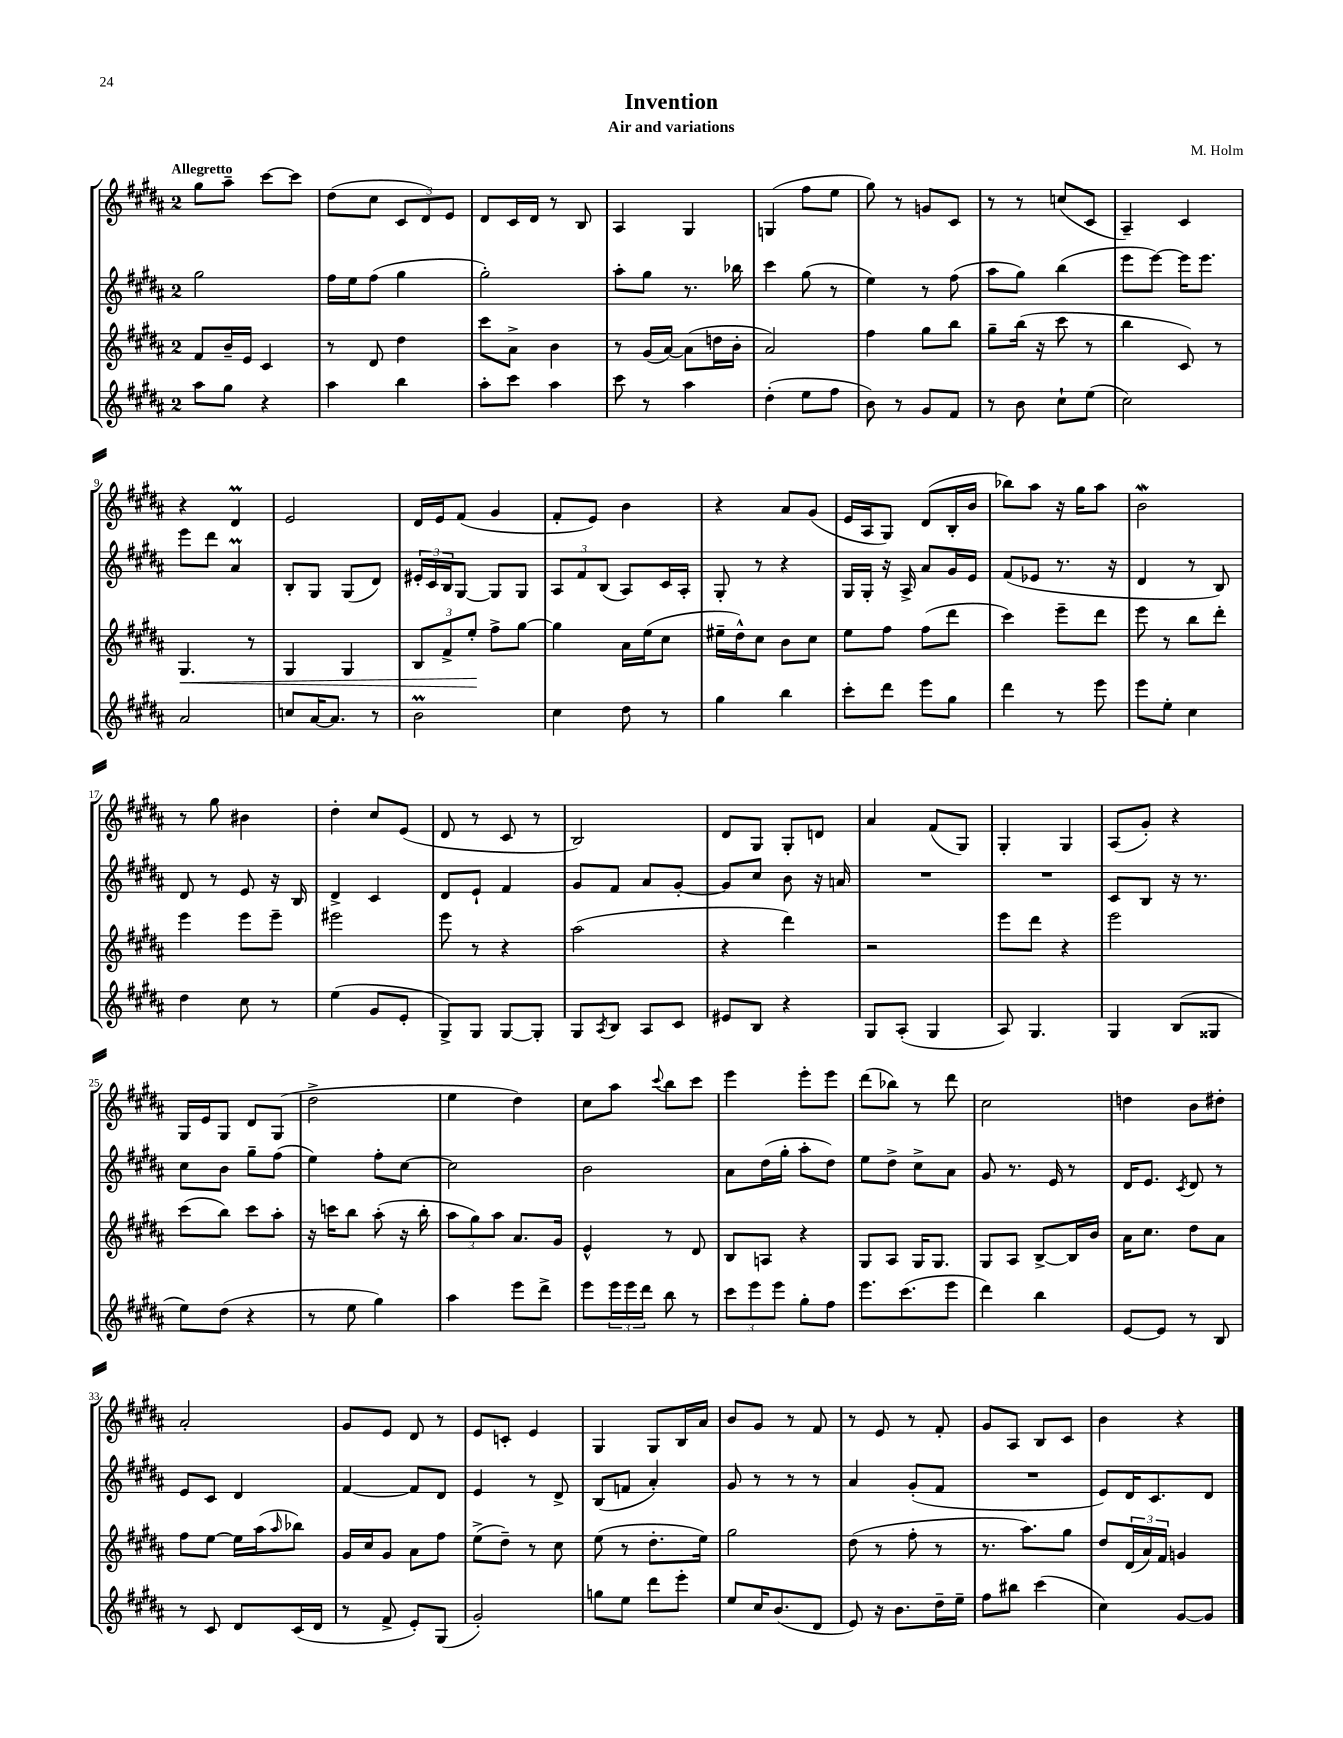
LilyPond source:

\header { title = "Invention" composer = "M. Holm" subtitle = "Air and variations" }
<<
\new StaffGroup <<
\new Staff = "s0" {
    \clef treble \key b \major \once \override Staff.TimeSignature.style = #'single-digit \time 2/4 \tempo "Allegretto"
    gis''8 ais''8-- cis'''8~ cis'''8 |
    dis''8( cis''8 \tuplet 3/2 { cis'8 dis'8) e'8 } |
    dis'8 cis'16 dis'16 r8 b8 |
    ais4 gis4 |
    g4( fis''8 e''8 |
    gis''8) r8 g'8 cis'8 |
    r8 r8 c''8( cis'8 |
    ais4--) cis'4 |
    r4 dis'4\prall |
    e'2 |
    dis'16 e'16 fis'8( gis'4 |
    fis'8-. e'8) b'4 |
    r4 ais'8 gis'8( |
    e'16 ais16 gis8) dis'8( b16-. b'16 |
    bes''8) ais''8 r16 gis''16 ais''8 |
    b'2\mordent |
    r8 gis''8 bis'4 |
    dis''4-. cis''8 e'8( |
    dis'8 r8 cis'8 r8 |
    b2) |
    dis'8 gis8 gis8-. d'8 |
    ais'4 fis'8( gis8) |
    gis4-. gis4 |
    ais8( gis'8-.) r4 |
    gis16 e'16 gis8 dis'8 gis8( |
    dis''2-> |
    e''4 dis''4) |
    cis''8 ais''8 \appoggiatura { cis'''8 } b''8 cis'''8 |
    e'''4 e'''8-. e'''8 |
    dis'''8( bes''8) r8 dis'''8 |
    cis''2 |
    d''4 b'8 dis''8-. |
    ais'2-. |
    gis'8 e'8 dis'8 r8 |
    e'8 c'8-. e'4 |
    gis4 gis8 b16 ais'16 |
    b'8 gis'8 r8 fis'8 |
    r8 e'8 r8 fis'8-. |
    gis'8 ais8 b8 cis'8 |
    b'4 r4 \bar "|." |
}
\new Staff = "s1" {
    \clef treble \key b \major \once \override Staff.TimeSignature.style = #'single-digit \time 2/4
    gis''2 |
    fis''16 e''16 fis''8( gis''4 |
    gis''2-.) |
    ais''8-. gis''8 r8. bes''16 |
    cis'''4 gis''8( r8 |
    e''4) r8 fis''8( |
    ais''8 gis''8) b''4( |
    e'''8 e'''8~) e'''16 e'''8. |
    e'''8 dis'''8 ais'4\prall |
    b8-. gis8 gis8( dis'8) |
    \tuplet 3/2 { eis'16-. cis'16 b16 } gis8~ gis8 gis8 |
    \tuplet 3/2 { ais8 fis'8 b8( } ais8) cis'16 ais16-. |
    gis8-. r8 r4 |
    gis16 gis16-. r16 ais16-> ais'8 gis'16 e'16 |
    fis'8( ees'8 r8. r16 |
    dis'4 r8 b8) |
    dis'8 r8 e'8 r16 b16 |
    dis'4-> cis'4 |
    dis'8 e'8-! fis'4 |
    gis'8 fis'8 ais'8 gis'8~-. |
    gis'8 cis''8 b'8 r16 a'16 |
    R2 |
    R2 |
    cis'8 b8 r16 r8. |
    cis''8 b'8 gis''8-- fis''8( |
    e''4) fis''8-. cis''8~ |
    cis''2 |
    b'2 |
    ais'8 dis''16( gis''16-. ais''8-. dis''8) |
    e''8 dis''8-> cis''8-> ais'8 |
    gis'8 r8. e'16 r8 |
    dis'16 e'8. \acciaccatura { cis'8 } dis'8 r8 |
    e'8 cis'8 dis'4 |
    fis'4~ fis'8 dis'8 |
    e'4 r8 dis'8-> |
    b8( f'8 ais'4-.) |
    gis'8 r8 r8 r8 |
    ais'4 gis'8-.( fis'8 |
    R2 |
    e'8) dis'16 cis'8. dis'8 \bar "|." |
}
\new Staff = "s2" {
    \clef treble \key b \major \once \override Staff.TimeSignature.style = #'single-digit \time 2/4
    fis'8 b'16-- e'16 cis'4 |
    r8 dis'8 dis''4 |
    cis'''8 ais'8-> b'4 |
    r8 gis'16( ais'16~) ais'8( d''16 b'16-. |
    ais'2) |
    fis''4 gis''8 b''8 |
    gis''8-- b''16( r16 cis'''8 r8 |
    b''4 cis'8) r8 |
    gis4.\< r8 |
    gis4 gis4 |
    \tuplet 3/2 { b8 fis'8-> e''8-.\! } fis''8-> gis''8~ |
    gis''4 ais'16 e''16( cis''8 |
    eis''16-- dis''16-^) cis''8 b'8 cis''8 |
    e''8 fis''8 fis''8( dis'''8 |
    cis'''4) e'''8-- dis'''8 |
    e'''8 r8 b''8 dis'''8-. |
    e'''4 e'''8 e'''8-- |
    eis'''2 |
    e'''8 r8 r4 |
    ais''2( |
    r4 dis'''4) |
    r2 |
    e'''8 dis'''8 r4 |
    e'''2 |
    cis'''8( b''8) cis'''8 ais''8-. |
    r16 c'''16 b''8 ais''8-.( r16 b''16-. |
    \tuplet 3/2 { ais''8 gis''8) ais''8 } ais'8. gis'16 |
    e'4-^ r8 dis'8 |
    b8 a8 r4 |
    gis8 ais8 gis16 gis8. |
    gis8 ais8 b8~-> b16 b'16 |
    ais'16 cis''8. dis''8 ais'8 |
    fis''8 e''8~ e''16 ais''16( \grace { ais''16 } bes''8) |
    gis'16 cis''16 gis'8 ais'8 fis''8 |
    e''8->( dis''8--) r8 cis''8 |
    e''8( r8 dis''8.-. e''16) |
    gis''2 |
    dis''8( r8 fis''8-. r8 |
    r8. ais''8.) gis''8 |
    dis''8 \tuplet 3/2 { dis'16( ais'16) fis'16 } g'4 \bar "|." |
}
\new Staff = "s3" {
    \clef treble \key b \major \once \override Staff.TimeSignature.style = #'single-digit \time 2/4
    ais''8 gis''8 r4 |
    ais''4 b''4 |
    ais''8-. cis'''8 ais''4 |
    cis'''8 r8 ais''4 |
    dis''4-.( e''8 fis''8 |
    b'8) r8 gis'8 fis'8 |
    r8 b'8 cis''8-! e''8( |
    cis''2) |
    ais'2 |
    c''8 ais'16~ ais'8. r8 |
    b'2\prall |
    cis''4 dis''8 r8 |
    gis''4 b''4 |
    cis'''8-. dis'''8 e'''8 gis''8 |
    dis'''4 r8 e'''8 |
    e'''8 e''8-. cis''4 |
    dis''4 cis''8 r8 |
    e''4( gis'8 e'8-. |
    gis8->) gis8 gis8~ gis8-. |
    gis8 \acciaccatura { ais8 } b8 ais8 cis'8 |
    eis'8 b8 r4 |
    gis8 ais8-.( gis4 |
    ais8) gis4. |
    gis4 b8( gisis8 |
    e''8) dis''8( r4 |
    r8 e''8 gis''4) |
    ais''4 e'''8 dis'''8-> |
    e'''8 \tuplet 3/2 { e'''16 e'''16 dis'''16 } b''8 r8 |
    \tuplet 3/2 { cis'''8 e'''8 e'''8 } gis''8-. fis''8 |
    e'''8. cis'''8.( e'''8 |
    dis'''4) b''4 |
    e'8~ e'8 r8 b8 |
    r8 cis'8 dis'8 cis'16( dis'16 |
    r8 fis'8-> e'8-.) gis8( |
    gis'2-.) |
    g''8 e''8 dis'''8 e'''8-. |
    e''8 cis''16 b'8.( dis'8 |
    e'8) r16 b'8. dis''16-- e''16-- |
    fis''8 bis''8 cis'''4( |
    cis''4) gis'8~ gis'8 \bar "|." |
}
>>
>>
